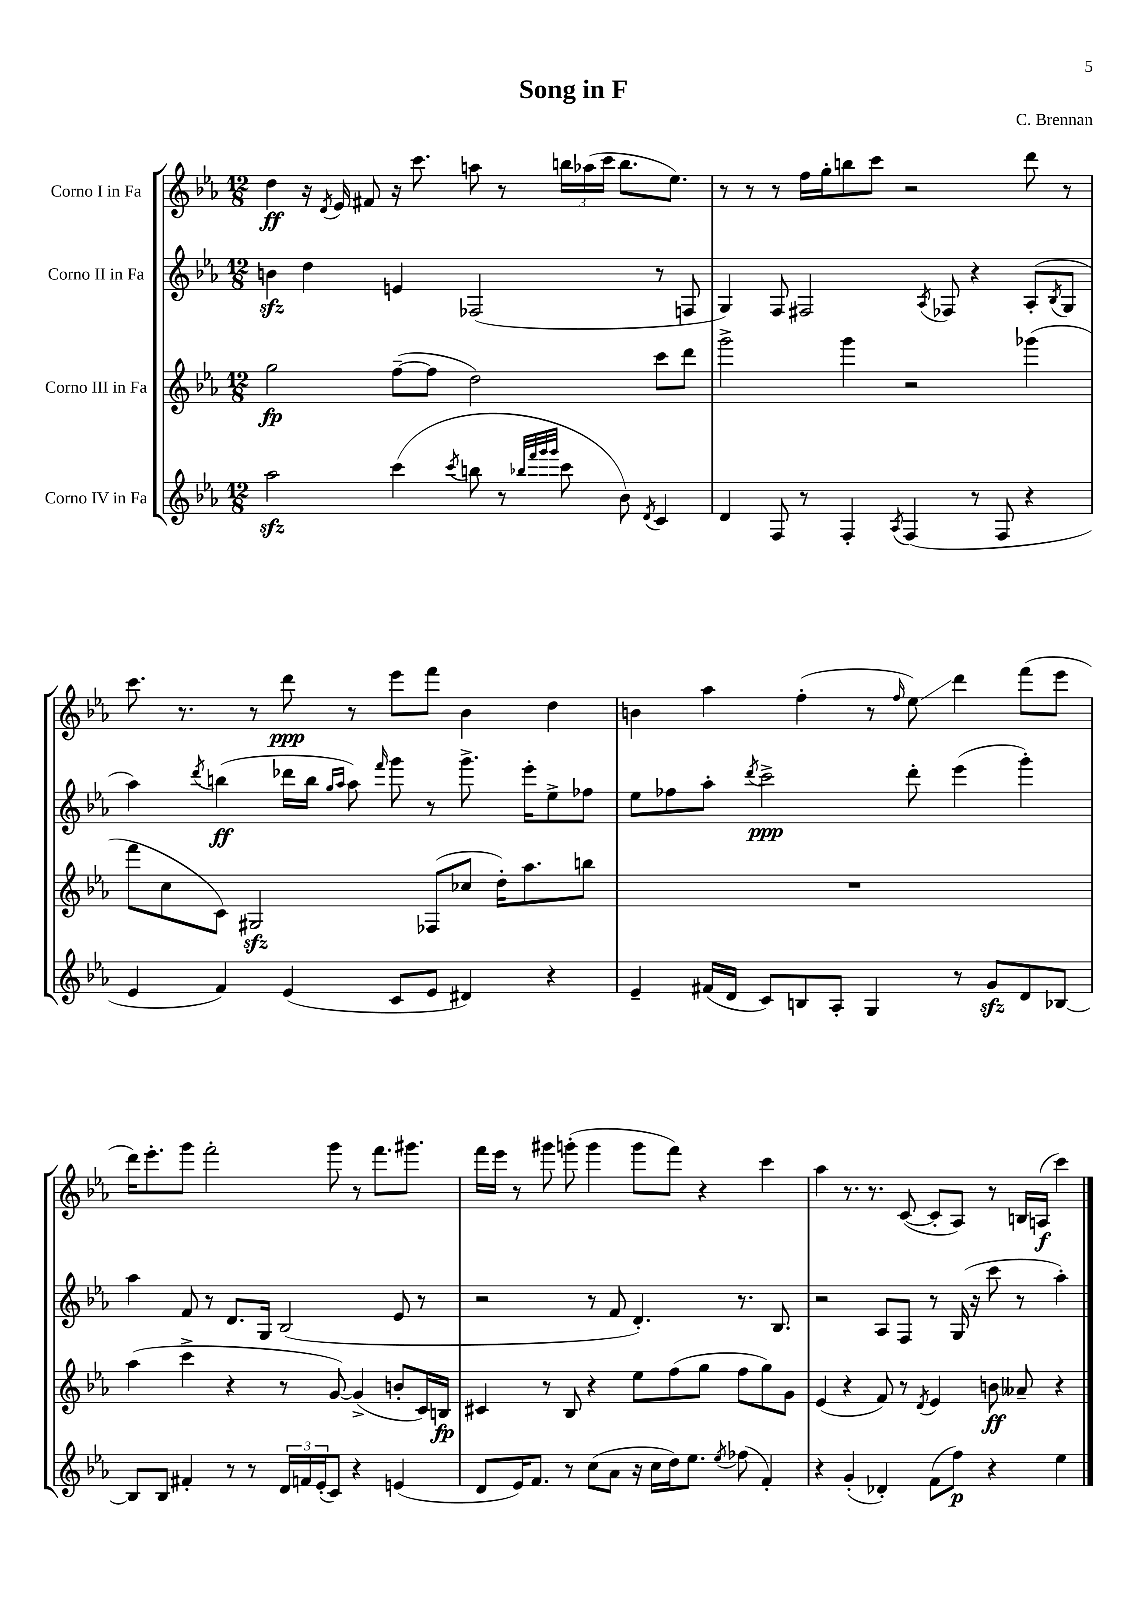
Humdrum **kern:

**kern	**kern	**kern	**kern
*staff4	*staff3	*staff2	*staff1
*clefG2	*clefG2	*clefG2	*clefG2
*k[b-e-a-]	*k[b-e-a-]	*k[b-e-a-]	*k[b-e-a-]
*M12/8	*M12/8	*M12/8	*M12/8
2aa-	2gg	4b	4dd
.	.	4dd	16r
.	.	.	8qd
.	.	.	16e-
.	.	.	8f#
(4ccc	([8ff~	4e	16r
.	.	.	8.ccc
.	8ff]	.	.
8qccc	.	.	.
8bb	2dd)	(2F-	8aa
8r	.	.	8r
32qqbb-	.	.	.
32qqfff	.	.	.
32qqggg	.	.	.
32qqggg	.	.	.
8ccc	.	.	24bb
.	.	.	(24aa-
.	.	.	24ccc
8b-)	.	.	8.bb
8qd	.	.	.
4c	8ccc	8r	.
.	.	.	8.ee-)
.	8ddd	8F	.
=	=	=	=
4d	2ggg^	4G)	8r
.	.	.	8r
8F	.	8F	8r
8r	.	2F#	16ff
.	.	.	16gg'
4F'	4ggg	.	8bb
.	.	.	8ccc
8qA-	.	.	.
(4F	2r	.	2r
.	.	8qA-	.
.	.	8F-	.
8r	.	4r	.
8F	.	.	.
4r	(4ggg-	(8A-'	8ddd
.	.	8qB-	.
.	.	8G	8r
=	=	=	=
4e-	8fff	4aa-)	8.ccc
.	8cc	.	.
.	.	.	8.r
.	.	8qddd	.
4f)	8c)	(4bb	.
.	2G#	.	8r
(4e-	.	16ddd-	8ddd
.	.	16bb	.
.	.	16qqgg	.
.	.	16qqaa-	.
.	.	8aa-)	8r
.	.	16qqfff	.
8c	.	8ggg	8eee-
8e-	(8F-	8r	8fff
4d#)	8cc-	8.ggg^	4b-
.	16dd')	.	.
.	8.aa-	16eee-'	.
4r	.	8ee-^	4dd
.	8bb	8ff-	.
=	=	=	=
4e-~	1.r	8ee-	4b
.	.	8ff-	.
(16f#	.	8aa-'	4aa-
16d	.	.	.
.	.	8qddd	.
8c)	.	2ccc^	.
8B	.	.	(4ff'
8A-'	.	.	.
4G	.	.	8r
.	.	.	16qqff
.	.	8ddd'	8ee-)
8r	.	(4eee-	4ddd
8g	.	.	.
8d	.	4ggg')	(8fff
[8B-	.	.	8eee-
=	=	=	=
8B-]	(4aa-	4aa-	16ddd)
.	.	.	8.eee-'
8B-	.	.	.
4f#'	4ccc^	8f	8ggg
.	.	8r	2fff'
8r	4r	8.d	.
8r	.	.	.
.	.	16G	.
24d	8r	(2B-	.
24f	.	.	.
(24e-'	.	.	.
8c)	[8g)	.	8ggg
4r	(4g^]	.	8r
.	.	.	8.fff
(4e	8b'	8e-	.
.	.	.	8.ggg#
.	16c)	8r	.
.	16B	.	.
=	=	=	=
8d	4c#	2r	16fff
.	.	.	16eee-
16e-)	.	.	8r
8.f	.	.	.
.	8r	.	8ggg#
8r	8B-	.	(8ggg'
(8cc	4r	8r	4ggg
8a-	.	8f	.
16r	8ee-	4.d')	8ggg
16cc	.	.	.
16dd)	(8ff	.	8fff)
8.ee-	.	.	.
.	8gg	.	4r
8qee-	.	.	.
(8ff-	8ff	8.r	.
4f')	8gg)	.	4ccc
.	.	8.B-	.
.	8g	.	.
=	=	=	=
4r	(4e-	2r	4aa-
(4g'	4r	.	8.r
.	.	.	8.r
4d-')	8f)	8A-	.
.	8r	8F	([8c
.	8qd	.	.
(8f	4e-	8r	8c']
8ff)	.	(16G	8A-)
.	.	16r	.
4r	8b	8ccc	8r
.	8a--~	8r	16B
.	.	.	(16A
4ee-	4r	4aa-')	4ccc)
==	==	==	==
*-	*-	*-	*-
